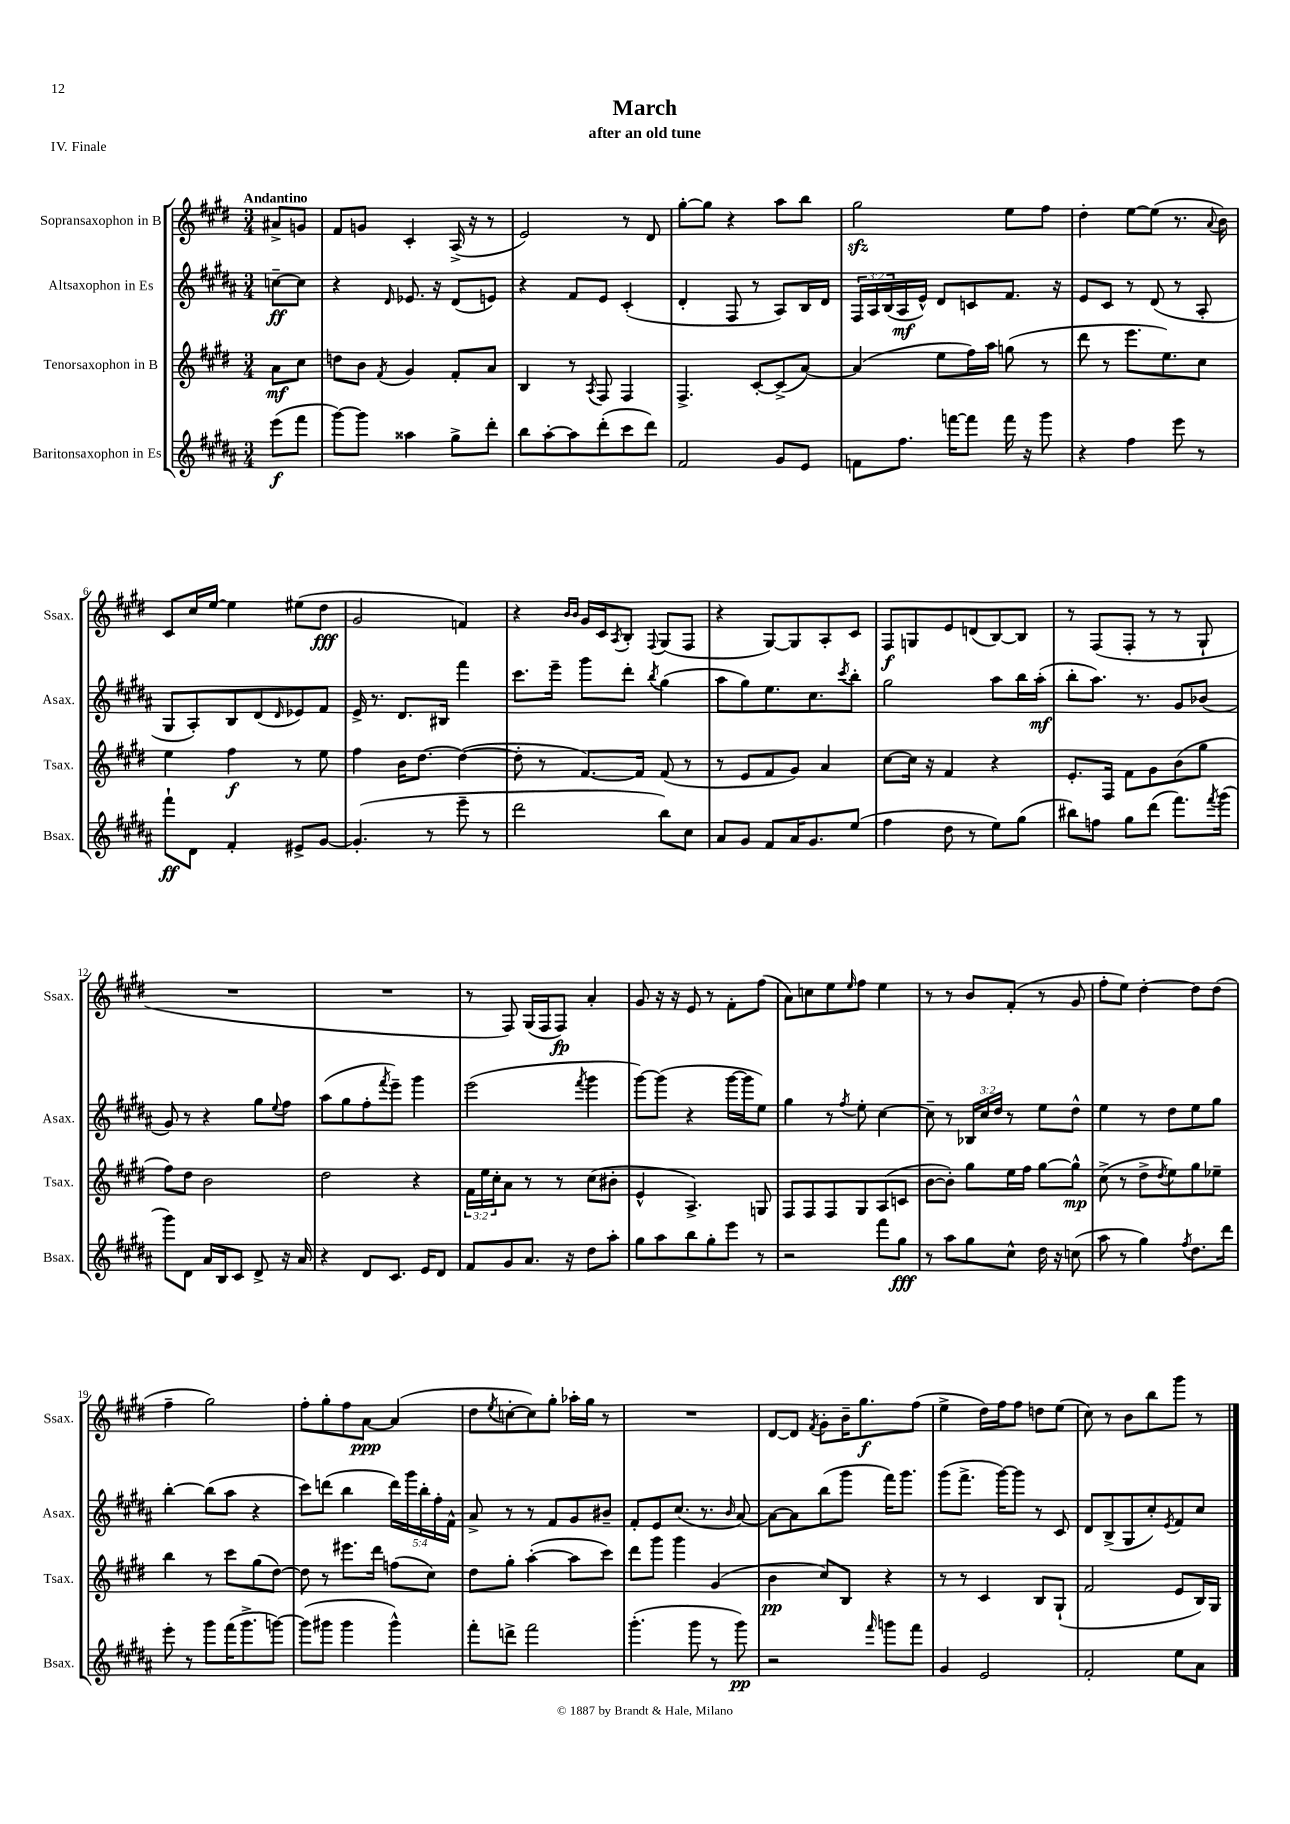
\header { title = "March" subtitle = "after an old tune" piece = "IV. Finale" }
<<
\new StaffGroup <<
\new Staff = "s0" \with { instrumentName = "Sopransaxophon in B" shortInstrumentName = "Ssax." } {
    \clef treble \key e \major \numericTimeSignature \time 3/4 \partial 4 \tempo "Andantino"
    ais'8-> g'8 |
    fis'8 g'8 cis'4-. a16->( r16 r8 |
    e'2) r8 dis'8 |
    gis''8~-. gis''8 r4 a''8 b''8 |
    gis''2\sfz e''8 fis''8 |
    dis''4-. e''8~ e''8( r8. \appoggiatura { a'8 } b'16) |
    cis'8 cis''16 e''16~ e''4 eis''8( dis''8\fff |
    gis'2 f'4) |
    r4 \grace { b'16 b'16 } gis'16 cis'16 \acciaccatura { a8 } b8-. \appoggiatura { fis8 } gis8( fis8 |
    r4 gis8~) gis8 a8-. cis'8 |
    fis8\f g8 e'8 d'8( b8~) b8 |
    r8 fis8( fis8-. r8 r8 gis8-! |
    R2. |
    R2. |
    r8 fis8) gis16( fis16 fis8\fp) a'4-. |
    gis'8 r16 r16 e'8 r8 fis'8-. fis''8( |
    a'8) c''8 e''8 \grace { e''16 } fis''8 e''4 |
    r8 r8 b'8 fis'8-.( r8 gis'8 |
    fis''8-. e''8) dis''4~-. dis''8 dis''8( |
    fis''4-- gis''2) |
    fis''8-. gis''8-. fis''8 a'8~\ppp a'4( |
    dis''8 \acciaccatura { e''8 } c''8~-. c''8) gis''8-. aes''16-. gis''16 r8 |
    R2. |
    dis'8~ dis'8 \acciaccatura { fis'8 } gis'8-. b'16-- gis''8.\f fis''8( |
    e''4-> dis''16) fis''16 fis''8 d''8 e''8( |
    cis''8) r8 b'8 b''8 gis'''8 r8 \bar "|." |
}
\new Staff = "s1" \with { instrumentName = "Altsaxophon in Es" shortInstrumentName = "Asax." } {
    \clef treble \key b \major \numericTimeSignature \time 3/4 \override Staff.TupletNumber.text = #tuplet-number::calc-fraction-text \partial 4
    c''8~--\ff c''8 |
    r4 \grace { dis'16 } ees'8. r16 dis'8( e'8) |
    r4 fis'8 e'8 cis'4-.( |
    dis'4-. fis8 r8 ais8) b16 dis'16 |
    \tuplet 3/2 { fis16 ais16 b16( } ais16\mf e'16-^) dis'8 c'8 fis'8. r16 |
    e'8 cis'8 r8 dis'8( r8 ais8-. |
    gis8 ais8-.) b8 dis'8( \grace { dis'16 } ees'8) fis'8 |
    e'16-> r8. dis'8. bis16 fis'''4 |
    cis'''8. e'''16-- gis'''8 dis'''8-. \acciaccatura { b''8 } gis''4( |
    ais''8 gis''8) e''8. cis''8. \acciaccatura { cis'''8 } b''8-. |
    gis''2 ais''8 b''16 ais''16-.\mf( |
    b''8-. ais''8.) r8. gis'8 bes'8( |
    gis'8) r8 r4 gis''8 \appoggiatura { e''8 } fis''8 |
    ais''8( gis''8 fis''8-. \acciaccatura { fis'''8 } e'''8--) gis'''4 |
    e'''2( \acciaccatura { fis'''8 } gis'''4 |
    gis'''8~) gis'''8( r4 gis'''16~ gis'''16 e''8) |
    gis''4 r8 \acciaccatura { fis''8 } e''8-. cis''4~ |
    cis''8-- r8 \tuplet 3/2 { bes16 cis''16 dis''16 } r8 e''8 dis''8-^ |
    e''4 r8 dis''8 e''8 gis''8 |
    b''4~-. b''8( ais''8 r4 |
    cis'''8) d'''8( b''4 \tuplet 5/4 { d'''16) gis'''16 b''16-. fis''16-. fis'16-^ } |
    ais'8-> r8 r8 fis'8 gis'8 bis'8-- |
    fis'8-. e'8 cis''8.( r8. \grace { b'16 } ais'8~) |
    ais'8~ ais'8 b''8( gis'''8 fis'''16) gis'''8. |
    gis'''8( fis'''8.-> gis'''16~) gis'''8 r8 cis'8 |
    dis'8 b8->( gis8 cis''8-.) \acciaccatura { e'8 } fis'8 cis''8 \bar "|." |
}
\new Staff = "s2" \with { instrumentName = "Tenorsaxophon in B" shortInstrumentName = "Tsax." } {
    \clef treble \key e \major \numericTimeSignature \time 3/4 \override Staff.TupletNumber.text = #tuplet-number::calc-fraction-text \partial 4
    a'8\mf cis''8 |
    d''8 b'8 \acciaccatura { fis'8 } gis'4 fis'8-. a'8 |
    b4 r8 \acciaccatura { a8 } fis8 fis4 |
    fis4.-> cis'8~-. cis'8->( a'8~) |
    a'4( e''8 fis''16) a''16 g''8( r8 |
    dis'''8 r8 e'''8. e''8.) cis''8 |
    e''4 fis''4\f r8 e''8 |
    fis''4 b'16 dis''8.~ dis''4~( |
    dis''8-. r8 fis'8.~) fis'16 fis'8( r8 |
    r8 e'8 fis'8 gis'8) a'4 |
    cis''8~ cis''16 r16 fis'4 r4 |
    e'8.-. fis16 fis'8 gis'8 b'8( gis''8 |
    fis''8) dis''8 b'2 |
    dis''2 r4 |
    \tuplet 3/2 { fis'16 e''16 cis''16-. } a'8 r8 r8 cis''8( bis'8-. |
    e'4-^ a4.->) g8 |
    fis8 fis8 fis8 gis8 a8( c'8 |
    b'8~ b'8-.) gis''8 e''16 fis''16 gis''8~ gis''8-^\mp |
    cis''8->( r8 dis''8-> \acciaccatura { dis''8 } e''8) gis''8 ees''8-- |
    b''4 r8 cis'''8 gis''8( dis''8~) |
    dis''8 r8 eis'''8. dis'''16 f''8( cis''8) |
    dis''8 gis''8-. a''4~-.( a''8 cis'''8) |
    dis'''8 gis'''8 gis'''4 gis'4( |
    b'4\pp cis''8) b8 r4 |
    r8 r8 cis'4 b8 gis8-!( |
    fis'2 e'8 b16) gis16 \bar "|." |
}
\new Staff = "s3" \with { instrumentName = "Baritonsaxophon in Es" shortInstrumentName = "Bsax." } {
    \clef treble \key b \major \numericTimeSignature \time 3/4 \partial 4
    e'''8\f( fis'''8 |
    gis'''8~) gis'''8 aisis''4 gis''8-> dis'''8-. |
    b''8 ais''8~-. ais''8 dis'''8-.( cis'''8 dis'''8) |
    fis'2 gis'8 e'8 |
    f'8 fis''8. f'''16~ f'''8 f'''16 r16 gis'''8 |
    r4 fis''4 e'''8 r8 |
    fis'''8-!\ff dis'8 fis'4-. eis'8-> gis'8~ |
    gis'4.-.( r8 e'''8-- r8 |
    dis'''2 b''8) cis''8 |
    ais'8 gis'8 fis'8 ais'16 gis'8. e''8( |
    fis''4 dis''8 r8 e''8) gis''8( |
    bis''8) f''8 gis''8 dis'''8( fis'''8.) \acciaccatura { fis'''8 } gis'''16( |
    gis'''8) dis'8 ais'16 b16 cis'8 dis'8-> r16 ais'16 |
    r4 dis'8 cis'8. e'16 dis'8 |
    fis'8 gis'8 ais'8. r16 dis''8 ais''8-. |
    gis''8 ais''8 b''8 gis''8-. e'''8 r8 |
    r2 fis'''8 gis''8\fff |
    r8 ais''8 gis''8 cis''8-^ dis''16 r16 c''8( |
    ais''8 r8 gis''4) \acciaccatura { fis''8 } dis''8. dis'''16 |
    e'''8-. r8 gis'''8 fis'''16( gis'''8.-> g'''8~) |
    g'''8( gis'''8 gis'''4 gis'''4-^) |
    fis'''8-. d'''8-> fis'''2 |
    gis'''4.-.( gis'''8 r8 gis'''8\pp) |
    r2 \grace { fis'''16 } g'''8 fis'''8 |
    gis'4 e'2 |
    fis'2-. e''8 ais'8 \bar "|." |
}
>>
>>
